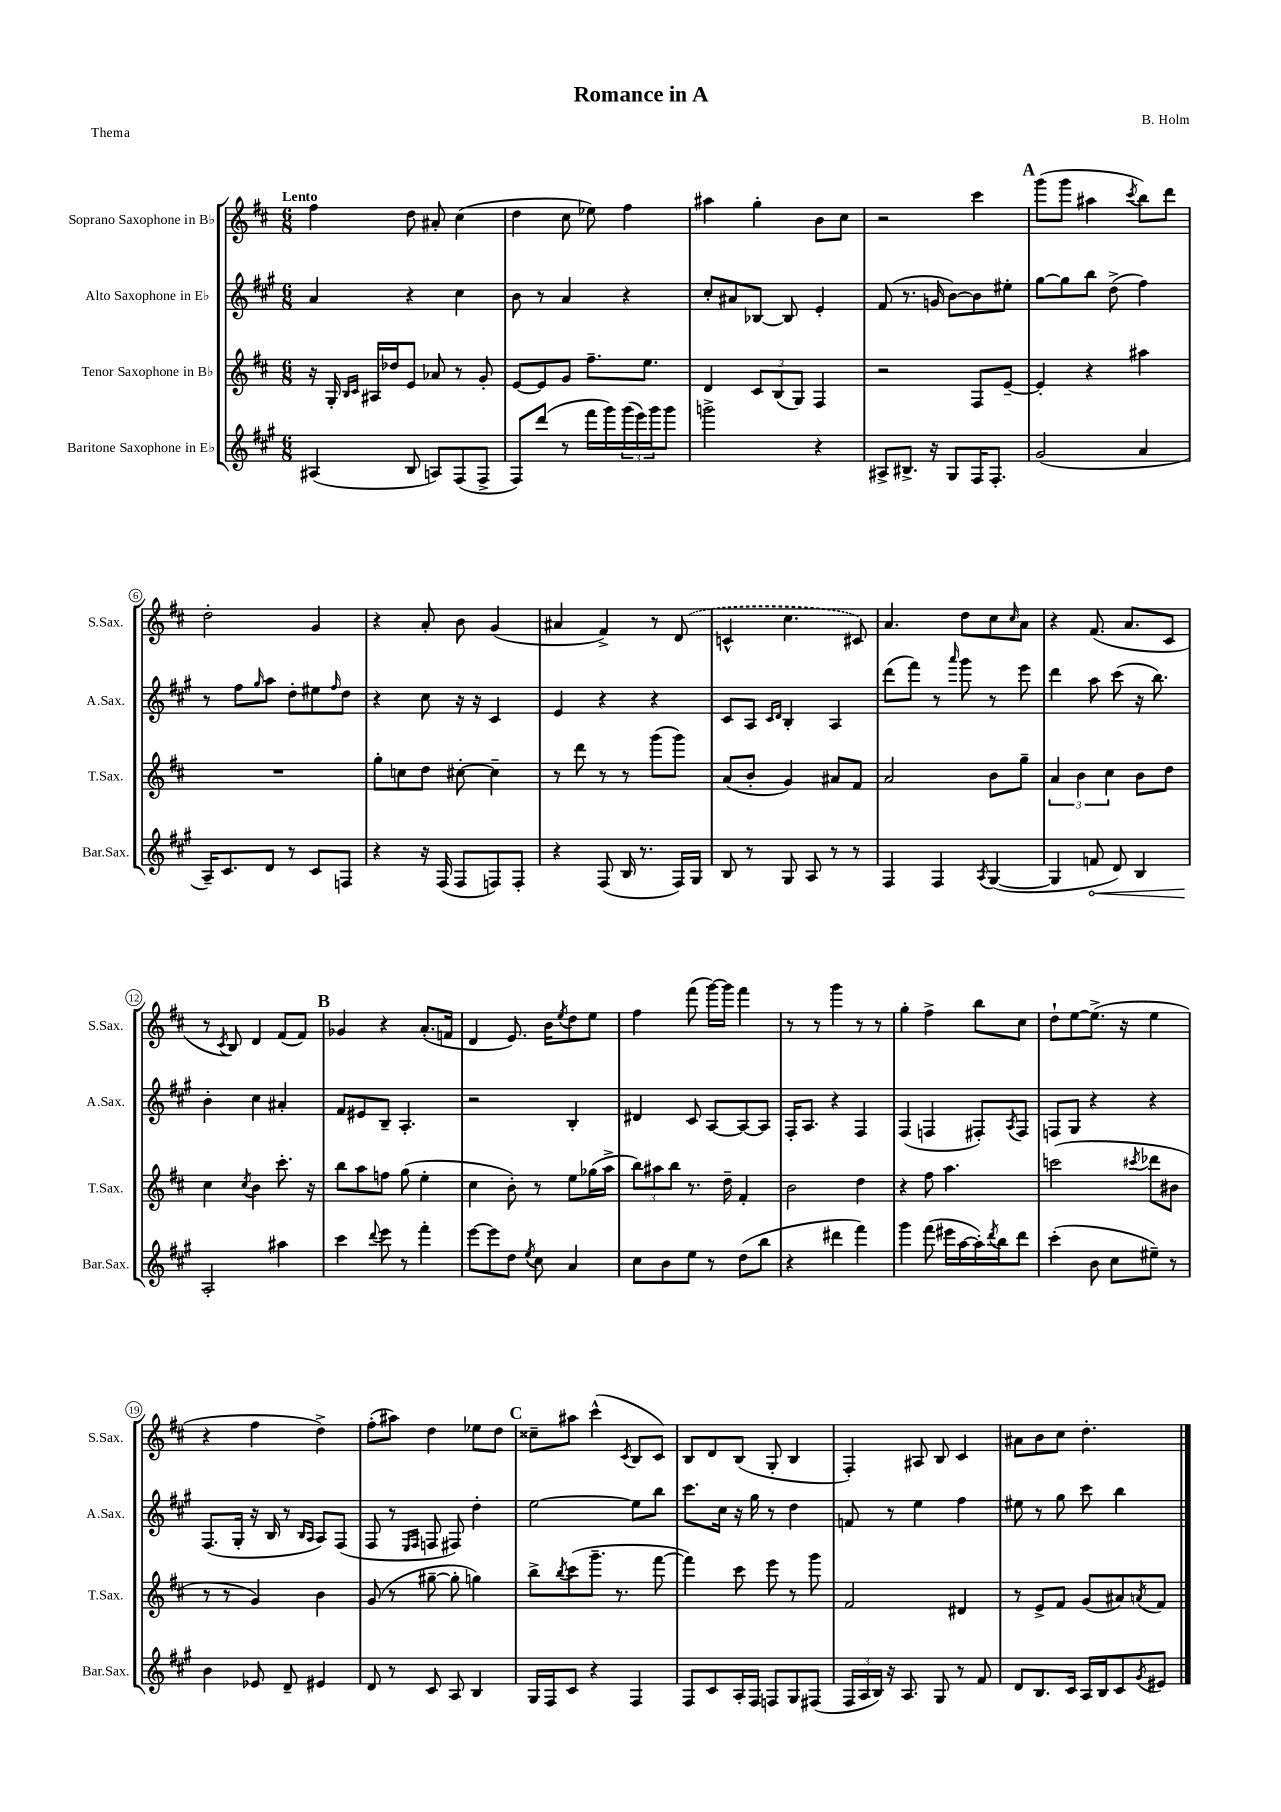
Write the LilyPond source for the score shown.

\header { title = "Romance in A" composer = "B. Holm" piece = "Thema" }
<<
\new StaffGroup <<
\new Staff = "s0" \with { instrumentName = "Soprano Saxophone in Bb" shortInstrumentName = "S.Sax." } {
    \clef treble \key d \major \numericTimeSignature \time 6/8 \tempo "Lento"
    fis''4 d''8 ais'8-. cis''4( |
    d''4 cis''8 ees''8) fis''4 |
    ais''4 g''4-. b'8 cis''8 |
    r2 cis'''4 |
    \mark \markup { \bold "A" } g'''8( g'''8 ais''4 \acciaccatura { cis'''8 } b''8) d'''8 |
    d''2-. g'4 |
    r4 a'8-. b'8 g'4( |
    ais'4 fis'4->) r8 \once \slurDashed d'8( |
    c'4-^ cis''4. cis'8) |
    a'4. d''8 cis''8 \grace { cis''16 } a'8 |
    r4 fis'8.( a'8. cis'8 |
    r8 \acciaccatura { cis'8 } b8) d'4 fis'8( fis'8) |
    \mark \markup { \bold "B" } ges'4 r4 a'8.-.( f'16 |
    d'4 e'8.) b'16 \acciaccatura { e''8 } d''8 e''8 |
    fis''4 fis'''8( g'''16~) g'''16 fis'''4 |
    r8 r8 g'''4 r8 r8 |
    g''4-. fis''4-> b''8 cis''8 |
    d''8-! e''8~ e''8.->( r16 e''4 |
    r4 fis''4 d''4->) |
    fis''8-.( ais''8) d''4 ees''8 d''8 |
    \mark \markup { \bold "C" } cisis''8-- ais''8 cis'''4-^( \acciaccatura { cis'8 } b8 cis'8) |
    b8 d'8 b8( g8-. b4 |
    fis4-.) ais8 b8 cis'4 |
    ais'8 b'8 cis''8 d''4.-. \bar "|." |
}
\new Staff = "s1" \with { instrumentName = "Alto Saxophone in Eb" shortInstrumentName = "A.Sax." } {
    \clef treble \key a \major \numericTimeSignature \time 6/8
    a'4 r4 cis''4 |
    b'8 r8 a'4 r4 |
    cis''8-. ais'8 bes8~ bes8 e'4-. |
    fis'8( r8. g'16 b'8~) b'8 eis''8-. |
    \mark \markup { \bold "A" } gis''8~ gis''8 b''8 d''8->( fis''4) |
    r8 fis''8 \grace { gis''16 } a''8 d''8-. eis''8 \grace { fis''16 } d''8 |
    r4 cis''8 r16 r16 cis'4 |
    e'4 r4 r4 |
    cis'8 a8 \grace { cis'16 d'16 } b4-. a4 |
    d'''8( fis'''8) r8 \grace { a'''16 } gis'''8 r8 e'''8 |
    d'''4 a''8 cis'''8( r16 b''8.) |
    b'4-. cis''4 ais'4-. |
    \mark \markup { \bold "B" } fis'8 eis'8 b8-- a4.-. |
    r2 b4-. |
    dis'4 cis'8 a8~ a8~ a8 |
    fis16-. a8. r4 fis4 |
    fis4( f4 fis8-.) \acciaccatura { a8 } fis8 |
    f8 gis8 r4 r4 |
    fis8.( gis16-. r16 b16 r8 \grace { b16 a16 } a8) fis8( |
    fis8 r8 \grace { e16 fis16 } f8 fis8) d''4-. |
    \mark \markup { \bold "C" } e''2~ e''8 b''8 |
    cis'''8. cis''16 r16 gis''16 r8 d''4 |
    f'8 r8 e''4 fis''4 |
    eis''8 r8 gis''8 cis'''8 b''4 \bar "|." |
}
\new Staff = "s2" \with { instrumentName = "Tenor Saxophone in Bb" shortInstrumentName = "T.Sax." } {
    \clef treble \key d \major \numericTimeSignature \time 6/8
    r16 g16-. \grace { b16 cis'16 } ais16 des''16 e'8 aes'8 r8 g'8-. |
    e'8~ e'8 g'8 fis''8.-- e''8. |
    d'4 \tuplet 3/2 { cis'8 b8( g8) } fis4 |
    r2 fis8 e'8~-- |
    \mark \markup { \bold "A" } e'4-. r4 ais''4 |
    R2. |
    g''8-. c''8 d''8 cis''8~-. cis''4-- |
    r8 d'''8 r8 r8 g'''8( g'''8) |
    a'8( b'8-. g'4) ais'8 fis'8 |
    a'2 b'8 g''8-- |
    \tuplet 3/2 { a'4 b'4 cis''4 } b'8 d''8 |
    cis''4 \acciaccatura { cis''8 } b'4 cis'''8.-. r16 |
    \mark \markup { \bold "B" } b''8 a''8 f''8 g''8( e''4-. |
    cis''4 b'8-.) r8 e''8 ges''16( a''16-> |
    \tuplet 3/2 { b''8) ais''8 b''8 } r8. d''16-- fis'4-. |
    b'2 d''4 |
    r4 fis''8 a''4. |
    c'''2( \acciaccatura { cis'''8 } des'''8 bis'8 |
    r8 r8 g'4) b'4 |
    g'8( r8 gis''8~-- gis''8-. g''4) |
    \mark \markup { \bold "C" } b''8-> \acciaccatura { b''8 } cis'''8( g'''8.-- r8. fis'''8~ |
    fis'''4) cis'''8 e'''8 r8 g'''8 |
    fis'2 dis'4 |
    r8 e'8-> fis'8 g'8( ais'8) \acciaccatura { a'8 } fis'8 \bar "|." |
}
\new Staff = "s3" \with { instrumentName = "Baritone Saxophone in Eb" shortInstrumentName = "Bar.Sax." } {
    \clef treble \key a \major \numericTimeSignature \time 6/8
    ais4( b8 a8) fis8( fis8-> |
    fis8) d'''8( r8 fis'''16 gis'''16) \tuplet 3/2 { gis'''16( e'''16) gis'''16 } gis'''8 |
    g'''2-> r4 |
    ais8-> bis8.-> r16 gis8 fis16 fis8.-. |
    \mark \markup { \bold "A" } gis'2( a'4 |
    a16--) cis'8. d'8 r8 cis'8 f8 |
    r4 r16 fis16( fis8 f8) f8-. |
    r4 fis8( b16 r8. fis16) gis16 |
    b8 r8 gis8 a8 r8 r8 |
    fis4 fis4 \acciaccatura { a8 } gis4~( |
    gis4 \once \override Hairpin.circled-tip = ##t f'8\< d'8) b4 |
    a2-.\! ais''4 |
    \mark \markup { \bold "B" } cis'''4 \appoggiatura { d'''8 } e'''8 r8 fis'''4-. |
    e'''8~ e'''8 d''8 \acciaccatura { e''8 } cis''8 a'4 |
    cis''8 b'8 e''8 r8 d''8( b''8 |
    r4 dis'''4 fis'''4) |
    gis'''4 fis'''8( eis'''16 a''16~ a''16-.) \acciaccatura { d'''8 } b''16 d'''8 |
    cis'''4-.( b'8 cis''8 eis''8--) r8 |
    b'4 ees'8 d'8-- eis'4 |
    d'8 r8 cis'8 a8 b4 |
    \mark \markup { \bold "C" } gis16 fis16 cis'8 r4 fis4 |
    fis8 cis'8 a16-. fis16 f8 gis8 fis8( |
    \tuplet 3/2 { fis16 a16 b16) } r16 a8. gis8 r8 fis'8 |
    d'8 b8. cis'16 a16 b16 cis'8 \acciaccatura { gis'8 } eis'8 \bar "|." |
}
>>
>>
\layout { \context { \Score \override BarNumber.stencil = #(make-stencil-circler 0.1 0.3 ly:text-interface::print) } }
